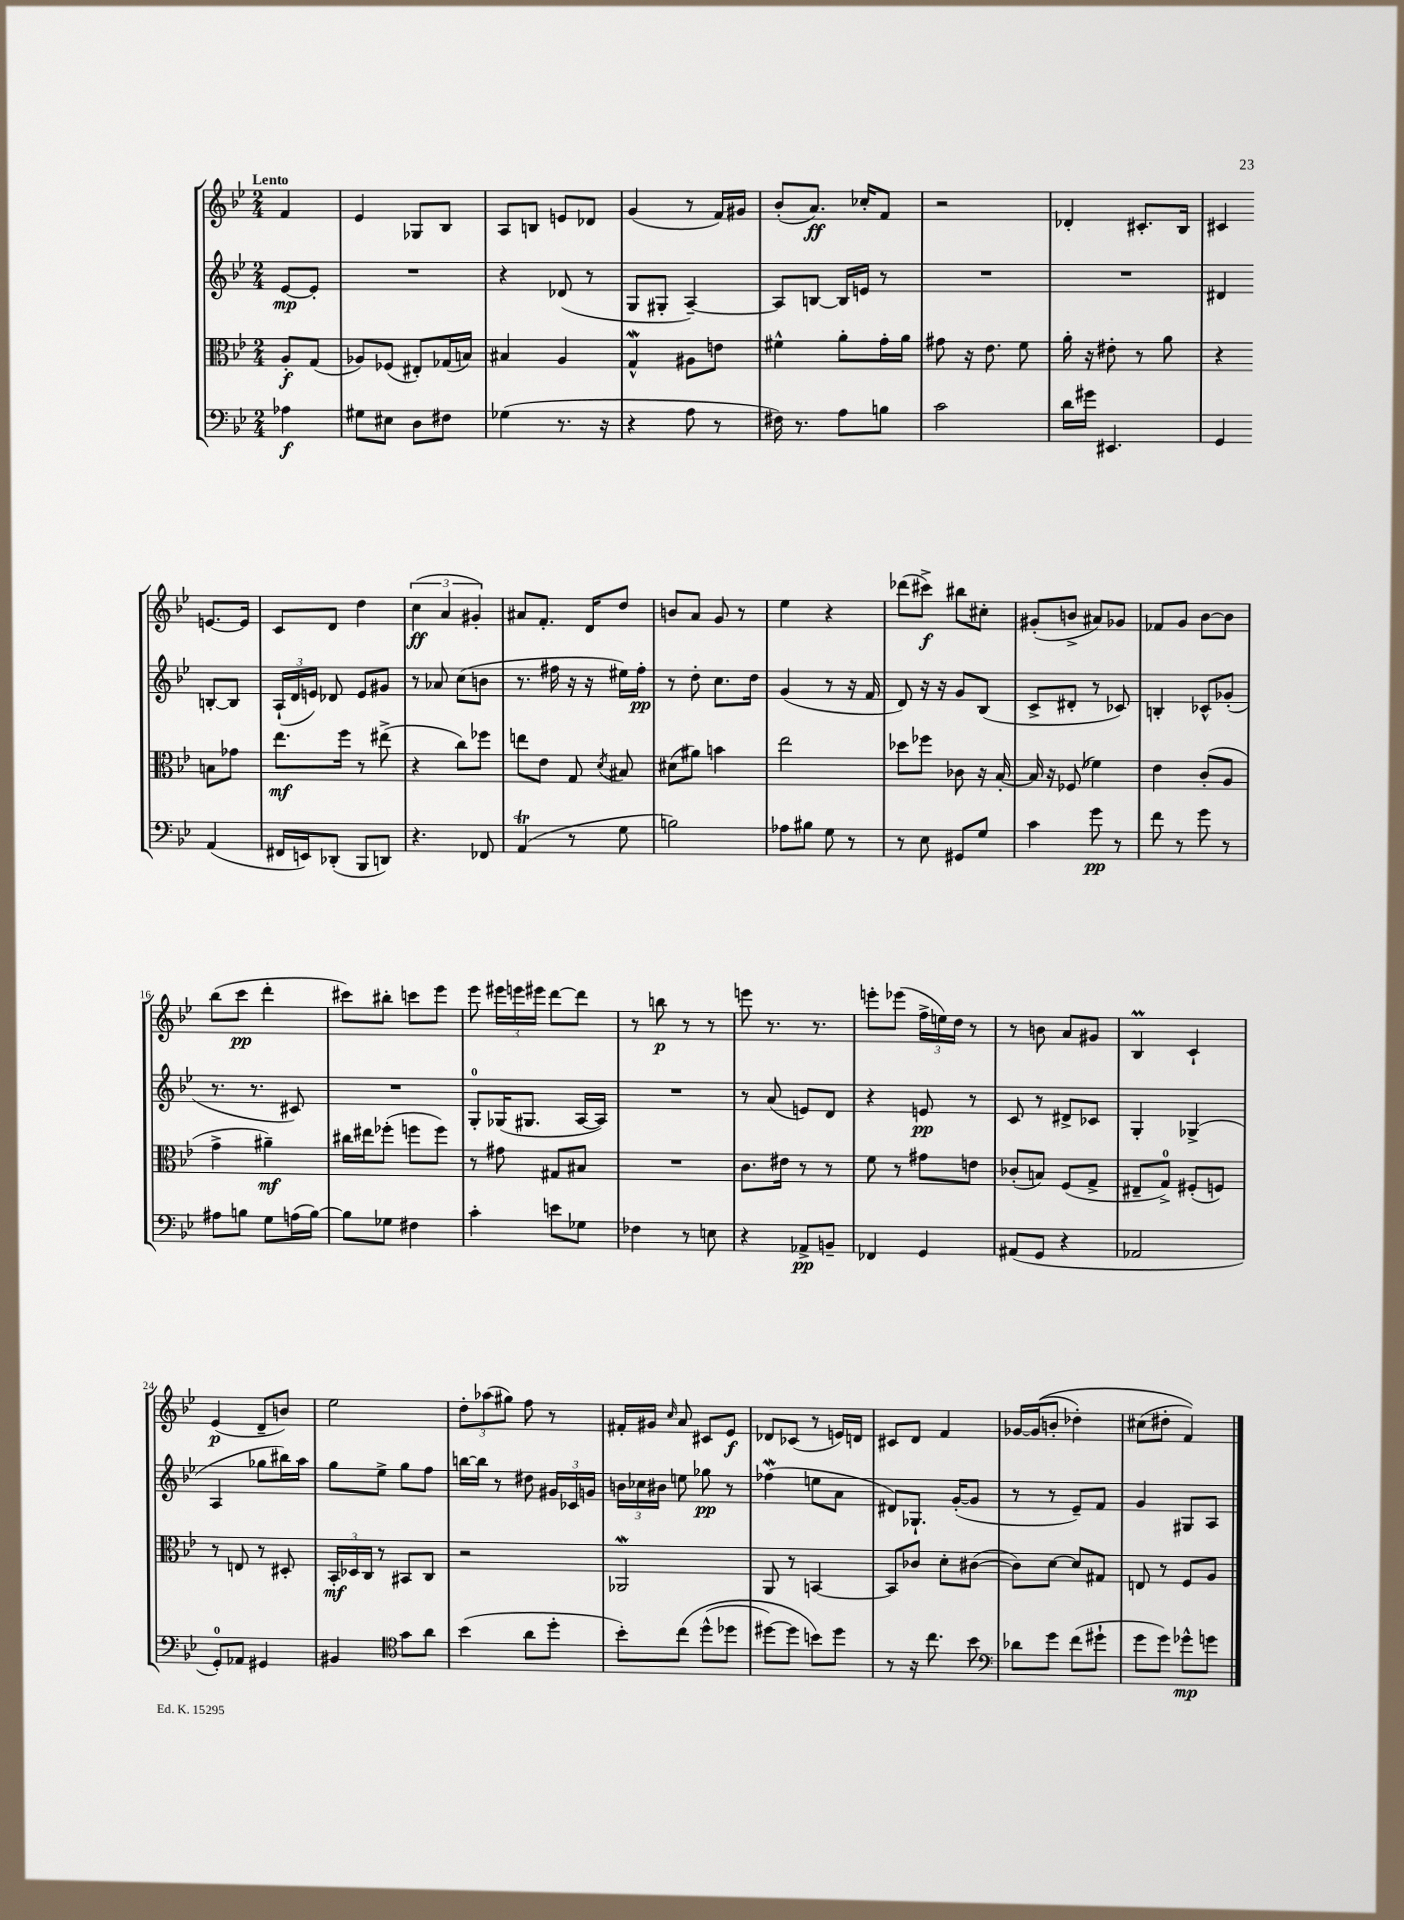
<<
\new StaffGroup <<
\new Staff = "s0" {
    \clef treble \key bes \major \numericTimeSignature \time 2/4 \partial 4 \tempo "Lento"
    \autoBeamOff f'4 |
    ees'4 ges8[ bes8] |
    a8[ b8] e'8[ des'8] |
    g'4( r8 f'16[) gis'16] |
    bes'8[-.( a'8.]\ff) ces''16[-. f'8] |
    r2 |
    des'4-. cis'8.[-. bes16] |
    cis'4 e'8.[~ e'16] |
    c'8[ d'8] d''4 |
    \tuplet 3/2 { c''4\ff( a'4 gis'4-.) } |
    ais'8[ f'8.]-. d'16[ d''8] |
    b'8[ a'8] g'8 r8 |
    ees''4 r4 |
    des'''8[( cis'''8]->\f) bis''8[ cis''8]-. |
    gis'8[-.( b'8]-> ais'8[) ges'8] |
    fes'8[ g'8] bes'8[~ bes'8] |
    bes''8[( c'''8]\pp d'''4-. |
    cis'''8[) bis''8]-. c'''8[ ees'''8] |
    ees'''8 \tuplet 3/2 { eis'''16[ e'''16 eis'''16] } d'''8[~ d'''8] |
    r8 b''8\p r8 r8 |
    e'''8 r8. r8. |
    e'''8[-. ees'''8]( \tuplet 3/2 { f''16[-> e''16) d''16] } r8 |
    r8 b'8 a'8[ gis'8] |
    bes4\prall c'4-! |
    ees'4\p( d'8[-- b'8]) |
    ees''2 |
    \tuplet 3/2 { d''8[-. aes''8( gis''8]) } f''8 r8 |
    fis'16[-. gis'16] \grace { c''16 } a'8 cis'8[ ees'8]\f |
    des'8[ ces'8]( r8 e'16[) d'16] |
    cis'8[ d'8] f'4 |
    ges'16[~ ges'16(\( b'8]-. des''4-.) |
    cis''8[( dis''8]-. f'4)\) \bar "|." |
}
\new Staff = "s1" {
    \clef treble \key bes \major \numericTimeSignature \time 2/4 \partial 4
    \autoBeamOff ees'8[~\mp ees'8]-. |
    R2 |
    r4 des'8( r8 |
    g8[ gis8]-. a4~--) |
    a8[ b8]~ b16[ e'16] r8 |
    R2 |
    R2 |
    dis'4 b8[~-. b8] |
    \tuplet 3/2 { a16[-!( d'16 e'16]) } des'8 e'8[ gis'8] |
    r8 aes'8 c''8[( b'8] |
    r8. fis''16 r16 r16 eis''16[) fis''16]-.\pp |
    r8 d''8-. c''8.[ d''16] |
    g'4( r8 r16 f'16 |
    d'8) r16 r16 g'8[ bes8]( |
    c'8[-> dis'8]-. r8 ces'8) |
    b4-. ces'8[-^ ges'8]-.( |
    r8. r8. cis'8) |
    R2 |
    g8[-0-. ges16( gis8.] a16[~ a16]) |
    R2 |
    r8 a'8( e'8[) d'8] |
    r4 e'8\pp r8 |
    c'8 r8 dis'8[-> ces'8] |
    g4-. ges4->( |
    a4 ges''8[ bis''16) a''16] |
    g''8[ ees''8]-> g''8[ f''8] |
    b''16[~ b''16] r8 dis''8 \tuplet 3/2 { gis'16[ ces'16 g'16] } |
    \tuplet 3/2 { b'16[ ces''16 bis'16] } e''8 ges''8\pp r8 |
    fes''4\mordent( e''8[ a'8] |
    dis'8[) ges8.]-! g'16[~-.( g'8] |
    r8 r8 ees'8[--) f'8] |
    g'4 gis8[ a8] \bar "|." |
}
\new Staff = "s2" {
    \clef alto \key bes \major \numericTimeSignature \time 2/4 \partial 4
    \autoBeamOff a8[-.\f g8]( |
    aes8[) fes8]( eis8[-.) ges16( b16]) |
    bis4 a4 |
    g4-^\mordent ais8[ e'8] |
    fis'4-^ a'8[-. g'16-. a'16] |
    gis'8 r16 ees'8. f'8 |
    a'16-. r16 eis'8-. r8 a'8 |
    r4 b8[ ges'8] |
    ees''8.[\mf f''16] r8 eis''8->( |
    r4 c''8[) fes''8] |
    e''8[ ees'8] g8 \acciaccatura { d'8 } bis8 |
    dis'8[( ais'8]) b'4 |
    ees''2 |
    des''8[ fes''8] ces'8 r16 bes16~-. |
    bes16 r16 fes8( fes'4) |
    ees'4 c'8[-.( a8] |
    g'4-> ais'4--\mf) |
    cis''16[ eis''16 fes''8]-.( f''8[ f''8]) |
    r8 gis'8 gis8[ bis8] |
    R2 |
    c'8.[ eis'16] r8 r8 |
    f'8 r8 gis'8[ e'8] |
    ces'8[-.( b8]) f8[( g8]-> |
    eis8[-- g8]-0->) fis8[-.( f8]) |
    r8 e8 r8 dis8-. |
    \tuplet 3/2 { bes,16[-.\mf des16 c16] } r8 bis,8[ c8] |
    r2 |
    aes,2\mordent |
    a,8 r8 b,4~ |
    b,8[ ces'8] d'8[-. cis'8]~( |
    cis'8[) d'8]~ d'8[ gis8] |
    e8 r8 f8[ a8] \bar "|." |
}
\new Staff = "s3" {
    \clef bass \key bes \major \numericTimeSignature \time 2/4 \partial 4
    \autoBeamOff aes4\f |
    gis8[ eis8] d8[ fis8] |
    ges4( r8. r16 |
    r4 a8 r8 |
    fis16) r8. a8[ b8] |
    c'2 |
    d'16[ gis'16] eis,4. |
    g,4 a,4( |
    fis,16[ e,16) des,8]-.( bes,,8[ d,8]) |
    r4. fes,8 |
    a,4\trill( r8 g8 |
    b2) |
    aes8[ bis8] g8 r8 |
    r8 ees8 gis,8[ g8] |
    c'4 g'8\pp r8 |
    f'8 r8 g'8 r8 |
    ais8[ b8] g8[ a16( b16]~) |
    b8[ ges8] fis4 |
    c'4-. e'8[ ges8] |
    fes4 r8 e8 |
    r4 aes,8[->\pp b,8]-- |
    fes,4 g,4 |
    ais,8[( g,8] r4 |
    aes,2 |
    g,8[-0-.) aes,8] gis,4 |
    bis,4 \clef tenor g'8[ a'8] |
    bes'4( a'8[ d''8]-. |
    bes'8[-.) c''8]\( d''8[-^( des''8] |
    dis''8[~) dis''8] b'8[\) dis''8] |
    r8 r16 c''8. bes'8 |
    \clef bass des'8[ g'8] f'8[( gis'8]-! |
    g'8[ g'8]) ges'8[-^\mp g'8] \bar "|." |
}
>>
>>
